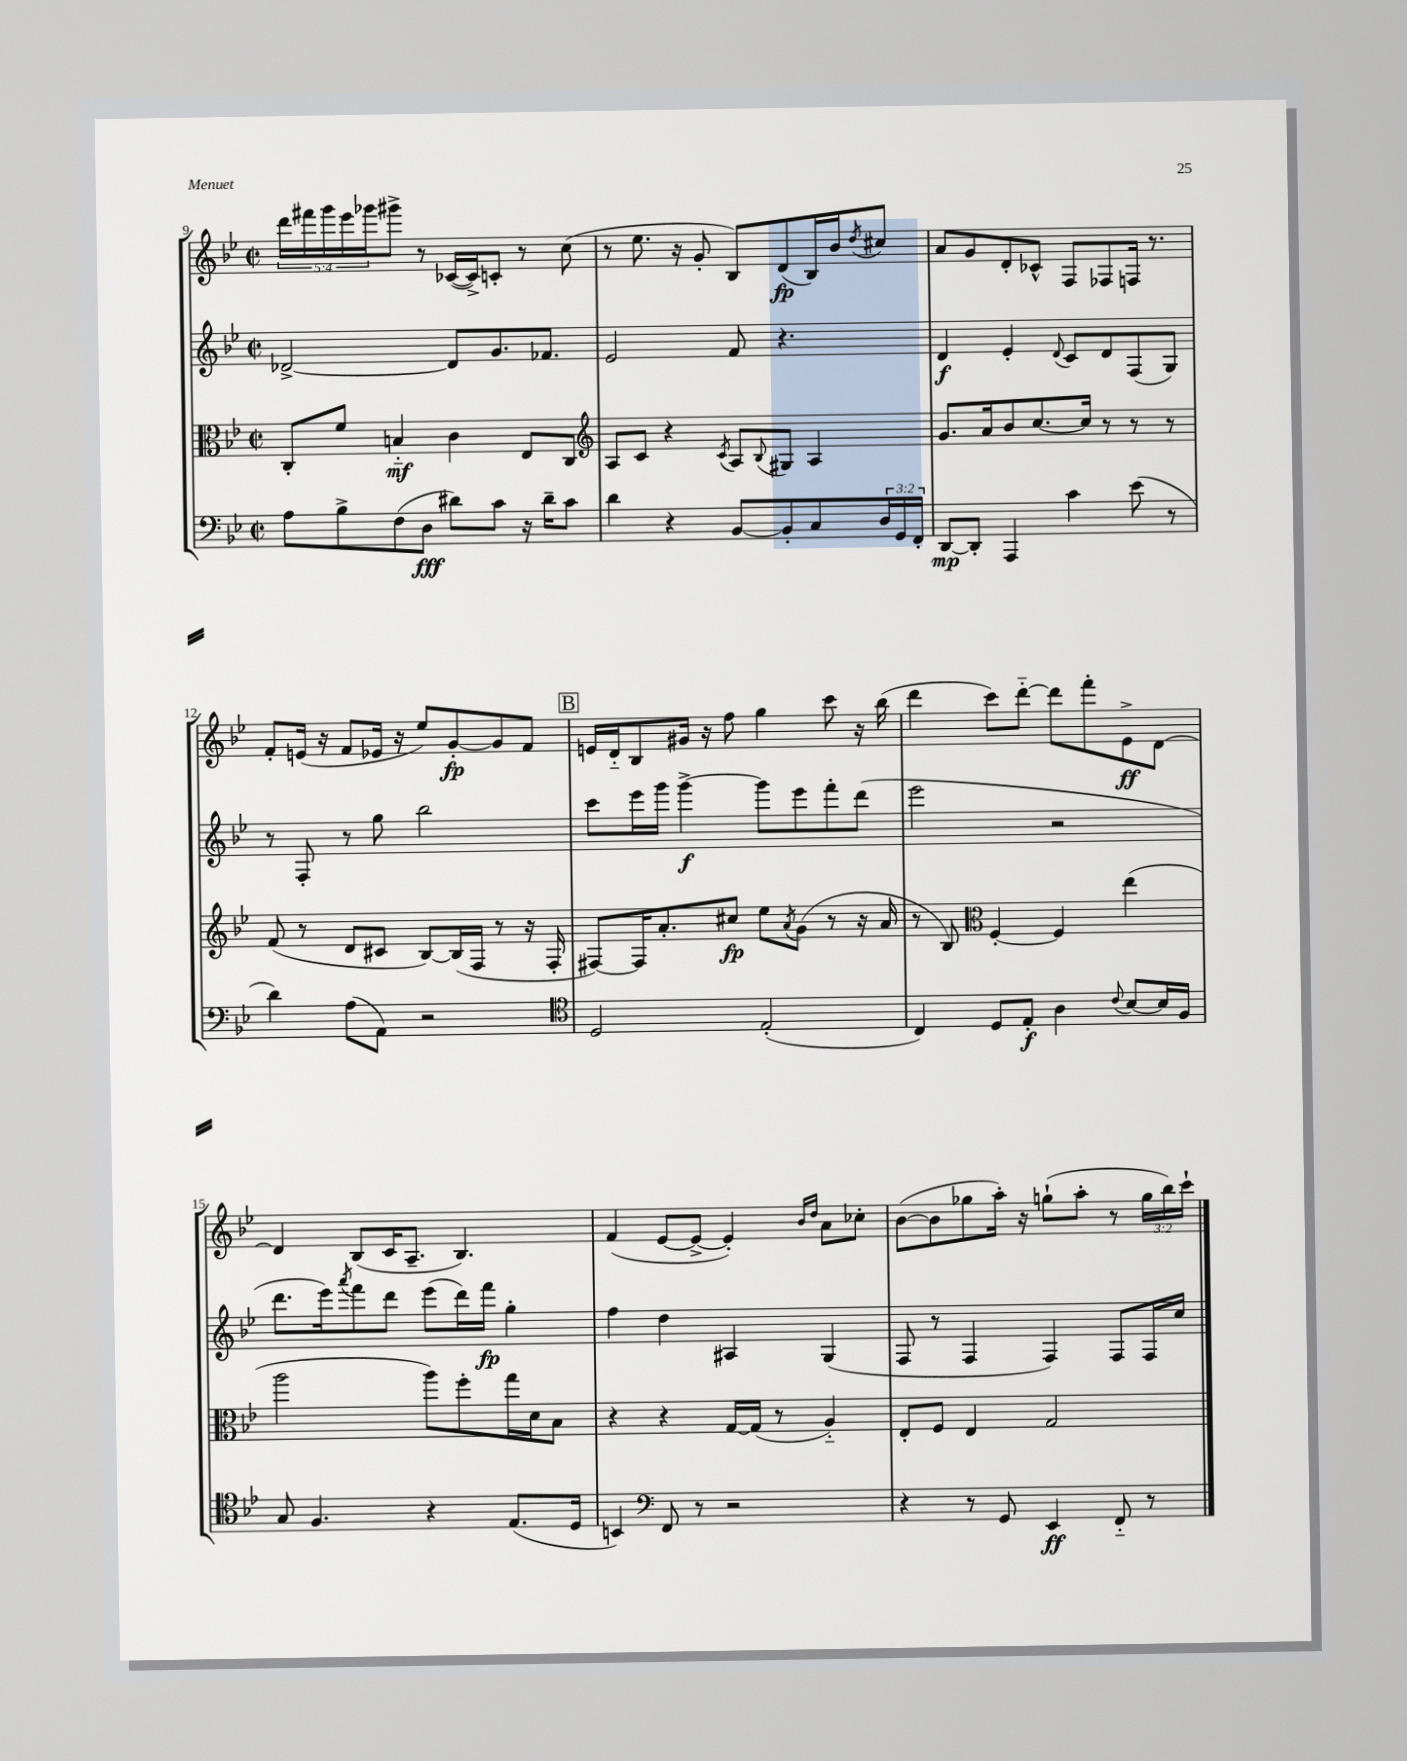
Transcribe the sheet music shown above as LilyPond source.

<<
\new StaffGroup <<
\new Staff = "s0" {
    \clef treble \key bes \major \defaultTimeSignature \time 2/2 \override Staff.TupletNumber.text = #tuplet-number::calc-fraction-text
    \tuplet 5/4 { d'''16 fis'''16 g'''16 ees'''16 ges'''16 } gis'''8-> r8 ces'16~( ces'16->) c'8-. r8 c''8( |
    r8 ees''8. r16 g'8-. bes8) d'8\fp( bes16) bes'16 \acciaccatura { d''8 } cis''8 |
    a'8 g'8 d'8-. ces'8-^ f8 fes8 f16 r8. |
    f'8-. e'16( r16 f'8 ees'16 r16 ees''8) g'8~-.\fp g'8 f'8 |
    \mark \markup { \box "B" } e'16 d'16-_ bes8 gis'16 r16 f''8 g''4 c'''8 r16 bes''16( |
    d'''4 c'''8) d'''8~-_ d'''8 f'''8-. ees'8->\ff d'8~ |
    d'4 bes8( c'16 a8.-- bes4.) |
    f'4( ees'8~ ees'8~-> ees'4-.) \grace { bes'16 d''16 } a'8 ces''8-. |
    bes'8~( bes'8 ges''8 a''16-.) r16 g''8-!( a''8-. r8 \tuplet 3/2 { g''16 bes''16) c'''16-! } \bar "|." |
}
\new Staff = "s1" {
    \clef treble \key bes \major \defaultTimeSignature \time 2/2
    des'2~-> des'8 g'8. fes'8. |
    ees'2 f'8 r4. |
    d'4\f ees'4-. \appoggiatura { d'8 } c'8 d'8 f8( g8) |
    r8 f8-. r8 g''8 bes''2 |
    \mark \markup { \box "B" } c'''8 ees'''16 g'''16 g'''4~->\f g'''8 ees'''8 f'''8-. d'''8( |
    ees'''2 r2 |
    d'''8. ees'''16) \acciaccatura { a'''8 } f'''8 d'''8 ees'''8( d'''16) f'''16\fp g''4-. |
    f''4 d''4 ais4 g4( |
    f8 r8 f4 f4) f8 f16 c''16 \bar "|." |
}
\new Staff = "s2" {
    \clef alto \key bes \major \defaultTimeSignature \time 2/2
    c8-. f'8 b4-_\mf c'4 ees8 c8 |
    \clef treble a8 c'8 r4 \acciaccatura { c'8 } a8 \appoggiatura { bes8 } gis8 a4 |
    g'8. a'16 bes'8 c''8.~ c''16 r8 r8 r8 |
    f'8( r8 d'8 cis'8 bes8~) bes16( f16 r8 r16 f16-. |
    \mark \markup { \box "B" } fis8~) fis16 a'8.-. cis''8\fp ees''8 \acciaccatura { a'8 } g'8( r8 r16 a'16 |
    r8 bes8) \clef alto f4~-. f4 ees''4( |
    a''2 a''8) f''8-. g''16 d'16 bes8 |
    r4 r4 g16~ g16( r8 a4-_) |
    ees8-. f8 ees4 g2 \bar "|." |
}
\new Staff = "s3" {
    \clef bass \key bes \major \defaultTimeSignature \time 2/2 \override Staff.TupletNumber.text = #tuplet-number::calc-fraction-text
    a8 bes8-> f8( d8\fff dis'8) c'8 r16 dis'16-- c'8 |
    d'4 r4 bes,8~ bes,8-. c8 \tuplet 3/2 { d16 g,16 f,16-. } |
    d,8~\mp d,8-. a,,4 c'4 ees'8( r8 |
    d'4) a8( a,8) r2 |
    \mark \markup { \box "B" } \clef tenor d2 ees2-.( |
    c4) d8 ees8-.\f a4 \appoggiatura { c'8 } bes8~ bes16 f16 |
    g8 f4. r4 ees8.( d16 |
    b,4) \clef bass f,8 r8 r2 |
    r4 r8 g,8 ees,4\ff f,8-_ r8 \bar "|." |
}
>>
>>
\layout { \context { \Score currentBarNumber = #9 } }
